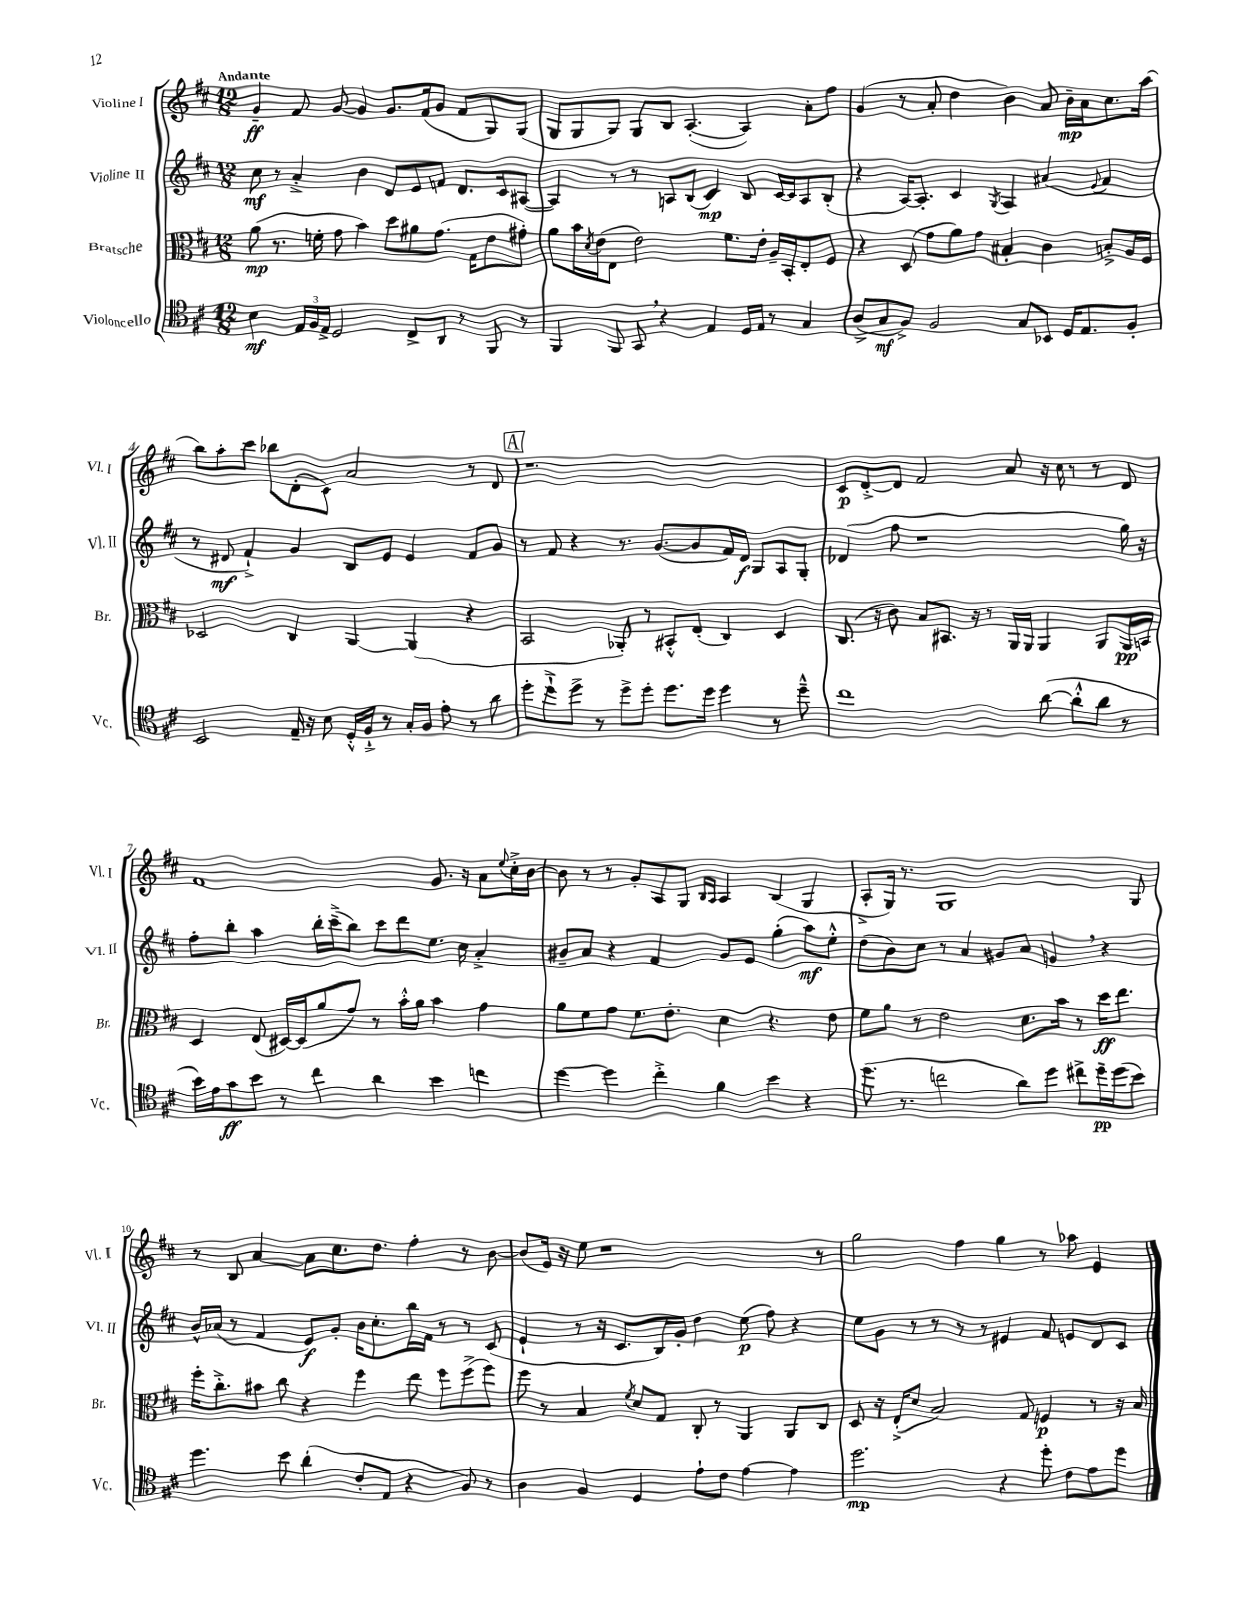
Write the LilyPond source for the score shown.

<<
\new StaffGroup <<
\new Staff = "s0" \with { instrumentName = "Violine I" shortInstrumentName = "Vl. I" } {
    \clef treble \key d \major \numericTimeSignature \time 12/8 \tempo "Andante"
    g'4--\ff fis'8 g'8~ g'4 g'8. fis'16( g'8 fis'8 g8) g8( |
    g8 g8 g8) g8 b8 a4.~-.( a4) a'8-. fis''8 |
    g'4( r8 a'8-. d''4 b'4) a'8 b'16--\mp a'16 cis''8. a''16( |
    b''8) a''8-. cis'''8 bes''8 d'8-.( cis'8) a'2 r8 d'8 |
    \mark \markup { \box "A" } r1. |
    cis'8\p d'8~-.-> d'8 fis'2 a'8 r16 cis''16 r8 r8 d'8 |
    fis'1 g'8. r16 a'8 \appoggiatura { e''8 } cis''16-.-> b'16~ |
    b'8 r8 r8 g'8-. a8 g8 \grace { b16 a16 } a4 b4( g4 |
    a8-.-> g16) r8. g1 g8 |
    r8 b8 a'4~ a'8 cis''8. d''8. fis''4-. r8 b'8~ |
    b'8( e'16) r16 e''8 r1 r8 |
    g''2 fis''4 g''4 r8 aes''8 e'4 \bar "|." |
}
\new Staff = "s1" \with { instrumentName = "Violine II" shortInstrumentName = "Vl. II" } {
    \clef treble \key d \major \numericTimeSignature \time 12/8
    cis''8\mf r8 a'4-.-> b'4 d'8 e'8 f'8 d'8. cis'16 ais8~( |
    ais4) r8 r8 a8 b8( cis'4\mp) b8 cis'16~ cis'16 a8 b8-.( |
    r4 a16~) a8.-. cis'4 \acciaccatura { g8 } a4 ais'4( \appoggiatura { e'8 } fis'4 |
    r8 dis'8\mf fis'4-!->) g'4 b8 e'8 e'4 fis'8 g'8 |
    \mark \markup { \box "A" } r8 fis'8 r4 r8. g'8.~( g'8 fis'16) d'16\f g8 a8 g8-. |
    des'4( fis''8 r1 g''16) r16 |
    fis''8-. b''8-. a''4 b''16-. cis'''16--->( b''8) cis'''8 d'''8 e''8. cis''16 a'4-.-> |
    bis'8-- a'8 r4 fis'4 g'8 e'8 g''4-.( a''8\mf) e''8-.-^ |
    d''8( b'8) cis''8 r8 a'4 gis'8 a'8 g'4 \breathe r4 |
    b'16-^ aes'16( r8 fis'4 e'8\f) g'8-. b'16 cis''8.-. b''16 fis'16 r8 r8 cis'8( |
    e'4-! r8 r16 cis'8. b16) g'16-. d''4 e''8\p( fis''8) r4 |
    e''8 g'8 r8 r8 r8 r8 eis'4 fis'8 e'8 d'8 cis'8 \bar "|." |
}
\new Staff = "s2" \with { instrumentName = "Bratsche" shortInstrumentName = "Br." } {
    \clef alto \key d \major \numericTimeSignature \time 12/8
    a'8\mp( r8. f'16-. g'8 b'4) d''8 ais'8 g'8.( g16 e'8 gis'8-.) |
    a'8 b'16 \acciaccatura { d'8 } e'16( e8 e'2) fis'8. e'16-. a16-- b,16-. e8-. fis8 |
    r4 d8( g'8 a'8) g'8 bis4-. cis'4 b8-.-> a16 fis16 |
    des2 cis4 a,4~ a,4( r4 |
    \mark \markup { \box "A" } b,2 aes,8-.) r8 bis,8-.-^ e8-.( cis4) d4 |
    cis8.( r16 cis'8) b8 bis,8. r16 r8 a,16 a,16 a,4 a,8 a,16\pp b,16 |
    d4 e8( dis16~) dis16( a'8 g'8) r8 b'16-.-^ a'16 b'4 g'4 |
    a'8 fis'8 g'8 fis'8. e'8.-. d'4 r4. e'8 |
    fis'8 a'8 r8 e'2 d'8. b'16 r8 d''16\ff e''8. |
    fis''16-. cis''8.-.-> bis'8 cis''8 r4 fis''4 e''8 fis''8 fis''8->( fis''8) |
    fis''8 r8 b4 \acciaccatura { fis'8 } d'8 g8 cis8-. r8 a,4 a,8 cis8 |
    d8 r16 e16-.->( d'8 b2) g8 f4\p r8 r16 b16 \bar "|." |
}
\new Staff = "s3" \with { instrumentName = "Violoncello" shortInstrumentName = "Vc." } {
    \clef tenor \key d \major \numericTimeSignature \time 12/8
    b4\mf \tuplet 3/2 { e16 fis16 e16-> } d2 cis8-> a,8 r8 fis,8 r8 |
    fis,4 fis,8 g,8 \breathe r4 e4 d16 e16 r8 g4 |
    a8->( g8\mf fis8->) fis2 g8 bes,8 d16 e8. fis8-. |
    b,2 e16-- r16 b8 d16-.-^ fis16-!-> r8 g16-. fis16 e'8-. r8 a'8 |
    \mark \markup { \box "A" } d''8-. d''8-!-> d''8-> r8 d''8-> d''8-. d''8. d''16 d''4 r8 d''8---^ |
    cis''1 a'8~( a'8-.-^ a'8 r8 |
    b'16) e'16 g'8\ff b'8 r8 cis''4 a'4 b'4 c''4 |
    d''4~ d''4 cis''4-.-> fis'4 b'4 r4 |
    d''8.( r8. c''2 a'8) d''8 cis''8-> d''16--\pp d''16( b'8) |
    d''4. b'8 a'4-.( cis'8-. e8 r4 fis8) r8 |
    a4 fis4 d4 e'8-! cis'8 e'4~ e'4 |
    d''2.\mp r4 d''8-. cis'8 e'8 d''8 \bar "|." |
}
>>
>>
